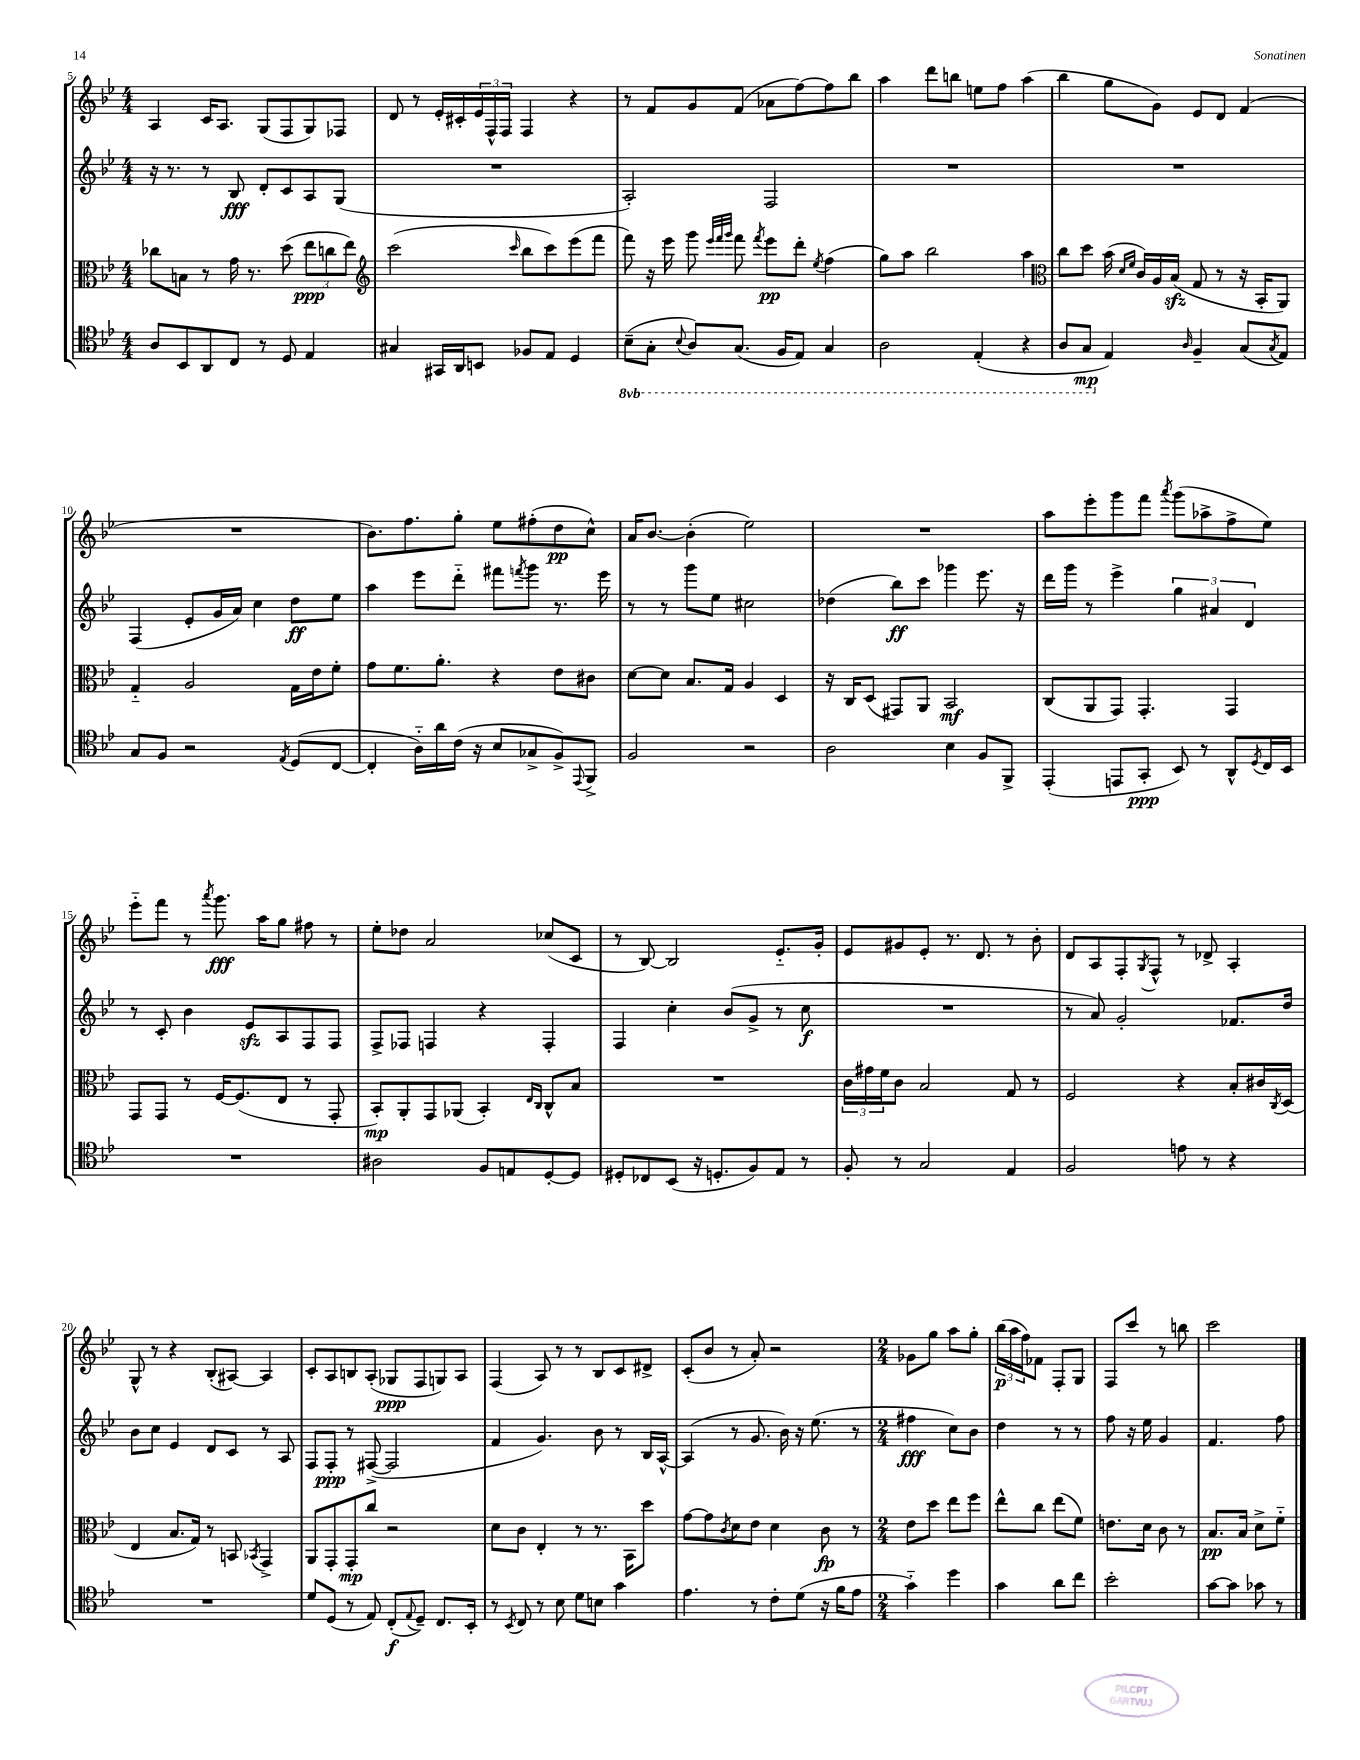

**kern	**kern	**kern	**kern
*staff4	*staff3	*staff2	*staff1
*clefC4	*clefC3	*clefG2	*clefG2
*k[b-e-]	*k[b-e-]	*k[b-e-]	*k[b-e-]
*M4/4	*M4/4	*M4/4	*M4/4
8A	8cc-	16r	4A
.	.	8.r	.
8BB-	8B	.	.
8AA	8r	8r	16c
.	.	.	8.A
8C	16g	8B-	.
.	8.r	.	.
8r	.	8d'	(8G
8D	(8dd	8c	8F
4E-	12ee-	8A	8G)
.	12cc	.	.
.	.	(8G	8F-
.	12ee-)	.	.
=	=	=	=
*	*clefG2	*	*
4G#	(2ccc	1r	8d
.	.	.	8r
16GG#	.	.	16e-'
16AA	.	.	16c#'
8BB	.	.	24e-
.	.	.	24F^^
.	.	.	24F
.	16qqccc	.	.
8F-	8bb-	.	4F
8E-	8ccc)	.	.
4D	(8eee-	.	4r
.	8fff	.	.
=	=	=	=
(8BB-~	8fff)	2A')	8r
8GG'	16r	.	8f
.	16eee-	.	.
8qqBB-	.	.	.
8AA)	8ggg	.	8g
.	32qqeee-	.	.
.	32qqfff	.	.
.	32qqggg	.	.
(8.GG	8fff	.	(8f
.	8qfff	.	.
.	8eee-	2F	8a-
16FF	.	.	.
8EE-)	8ddd'	.	[8ff)
.	8qee-	.	.
4GG	(4ff	.	8ff]
.	.	.	8bb-
=	=	=	=
2AA	8gg)	1r	4aa
.	8aa	.	.
.	2bb-	.	8ddd
.	.	.	8bb
(4EE-'	.	.	8ee
.	.	.	8ff
4r	4aa	.	(4aa
=	=	=	=
*	*clefC3	*	*
8AA	8cc	1r	4bb-
8GG	8dd	.	.
4E-)	(16b-	.	8gg
.	16qqd	.	.
.	16qqf	.	.
.	16c)	.	.
.	16A	.	8g)
.	(16B-	.	.
16qqA	.	.	.
4F~	8G	.	8e-
.	8r	.	8d
(8G	16r	.	(4f
.	16BB-'	.	.
8qG	.	.	.
8E-)	8AA)	.	.
=	=	=	=
8G	4G'~	(4F	1r
8F	.	.	.
2r	2A	8e-'	.
.	.	16g	.
.	.	16a)	.
.	.	4cc	.
8qE-	.	.	.
(8D	16G	8dd	.
.	16e-	.	.
[8C	8f'	8ee-	.
=	=	=	=
4C']	8g	4aa	8.b-)
.	8.f	.	.
.	.	.	8.ff
16A'~)	.	8eee-	.
16a	8.a'	.	.
(16c	.	8ddd'~	8gg'
16r	.	.	.
8B-	4r	8fff#	8ee-
.	.	8qfff	.
8G-^	.	8ggg	(8ff#'
8F^)	8e-	8.r	8dd
8qqEE-	.	.	.
8FF^	8c#	.	8cc^^)
.	.	16eee-	.
=	=	=	=
2F	[8d	8r	16a
.	.	.	[8.b-
.	8d]	8r	.
.	8.B-	8ggg	(4b-']
.	.	8ee-	.
.	16G	.	.
2r	4A	2cc#	2ee-)
.	4D	.	.
=	=	=	=
2A	16r	(4dd-	1r
.	16C	.	.
.	(8D	.	.
.	8GG#)	8bb-)	.
.	8AA	8ccc	.
4B-	2BB-	4ggg-	.
8F	.	8.eee-	.
8FF^	.	.	.
.	.	16r	.
=	=	=	=
(4EE-'	(8C	16ddd	8aa
.	.	16ggg	.
.	8AA	8r	8eee-'
8EE	8GG)	4eee-^	8ggg
8GG'	4.GG'	.	8fff
.	.	.	8qaaa
8BB-)	.	6gg	(8ggg
8r	.	.	8aa-^
.	.	6a#	.
8AA^^	4GG	.	8ff^
.	.	6d	.
8qD	.	.	.
16C	.	.	8ee-)
16BB-	.	.	.
=	=	=	=
1r	8GG	8r	8eee-'~
.	8GG	8c'	8fff
.	8r	4b-	8r
.	.	.	8qaaa
.	[16F	.	8.ggg
.	(8.F]	.	.
.	.	8e-	.
.	.	.	16aa
.	8E-	8A	8gg
.	8r	8F	8ff#
.	8GG'	8F	8r
=	=	=	=
2A#	8BB-')	8F^	8ee-'
.	8AA'	8F-	8dd-
.	8GG	4F	2a
.	(8AA-	.	.
8F	4BB-')	4r	.
8E	.	.	.
.	16qqE-	.	.
.	16qqC	.	.
[8D'	8C^^	4F'	(8cc-
8D]	8B-	.	8c
=	=	=	=
8D#'	1r	4F	8r
8C-	.	.	[8B-)
(8BB-	.	4cc'	2B-]
16r	.	.	.
8.D'	.	.	.
.	.	(8b-	.
8F)	.	8g^	.
8E-	.	8r	8.e-'~
8r	.	8cc	.
.	.	.	16g'
=	=	=	=
8F'	24c	1r	8e-
.	24g#	.	.
.	24f	.	.
8r	8c	.	8g#
2G	2B-	.	8e-'
.	.	.	8.r
.	.	.	8.d
4E-	8G	.	8r
.	8r	.	8b-'
=	=	=	=
2F	2F	8r	8d
.	.	8a)	8A
.	.	2g'	8F'
.	.	.	8qG
.	.	.	8F^^
8e	4r	.	8r
8r	.	.	8d-^
4r	8B-'	8.f-	4A'
.	16c#	.	.
.	8qC	.	.
.	(16D	16dd	.
=	=	=	=
1r	4E-	8b-	8G^^
.	.	8cc	8r
.	8.B-	4e-	4r
.	16G)	.	.
.	8r	8d	(8B-'
.	8BB	8c	[8A#)
.	8qBB-	.	.
.	4GG^	8r	4A#]
.	.	8A	.
=	=	=	=
8d	8AA	8F	8c'
(8D	8GG'	8F'	8A
8r	8GG'	8r	8B
8E-)	8cc	([8F#^	(8A'
(8C'	2r	2F#]	8G-
8qqE-	.	.	.
8D~)	.	.	8F
8.C	.	.	8G)
.	.	.	8A
16BB-'	.	.	.
=	=	=	=
8r	8d	4f	(4F
8qBB-	.	.	.
8C	8c	.	.
8r	4E-'	4.g)	8A)
8B-	.	.	8r
8d	8r	.	8r
8B	8.r	8b-	8B-
4g	.	8r	8c
.	16BB-	.	.
.	8dd	16B-	8d#^
.	.	[16A^^	.
=	=	=	=
4.e-	[8g	(4A]	(8c'
.	8g]	.	8b-
.	8qc	.	.
.	8d	8r	8r
8r	8e-	8.g	8a')
8c'	4d	.	2r
.	.	16b-)	.
(8d	.	16r	.
.	.	(8.ee-	.
16r	8c	.	.
16f	.	.	.
8e-	8r	8r	.
=	=	=	=
*M2/4	*M2/4	*M2/4	*M2/4
4g'~)	8e-	4ff#	8g-
.	8dd	.	8gg
4dd	8ee-	8cc)	8aa
.	8ff	8b-	8gg'
=	=	=	=
4g	8ee-^^	4dd	(24bb-
.	.	.	24aa
.	.	.	24ff)
.	8cc	.	8f-
8a	(8ee-	8r	8F'
8cc	8f)	8r	8G
=	=	=	=
2b-'	8.e	8ff	8F
.	.	16r	8ccc
.	16d	16ee-	.
.	8c	4g	8r
.	8r	.	8bb
=	=	=	=
[8g	8.B-	4.f	2ccc
8g]	.	.	.
.	16B-	.	.
8g-	8d^	.	.
8r	8f'~	8ff	.
==	==	==	==
*-	*-	*-	*-
